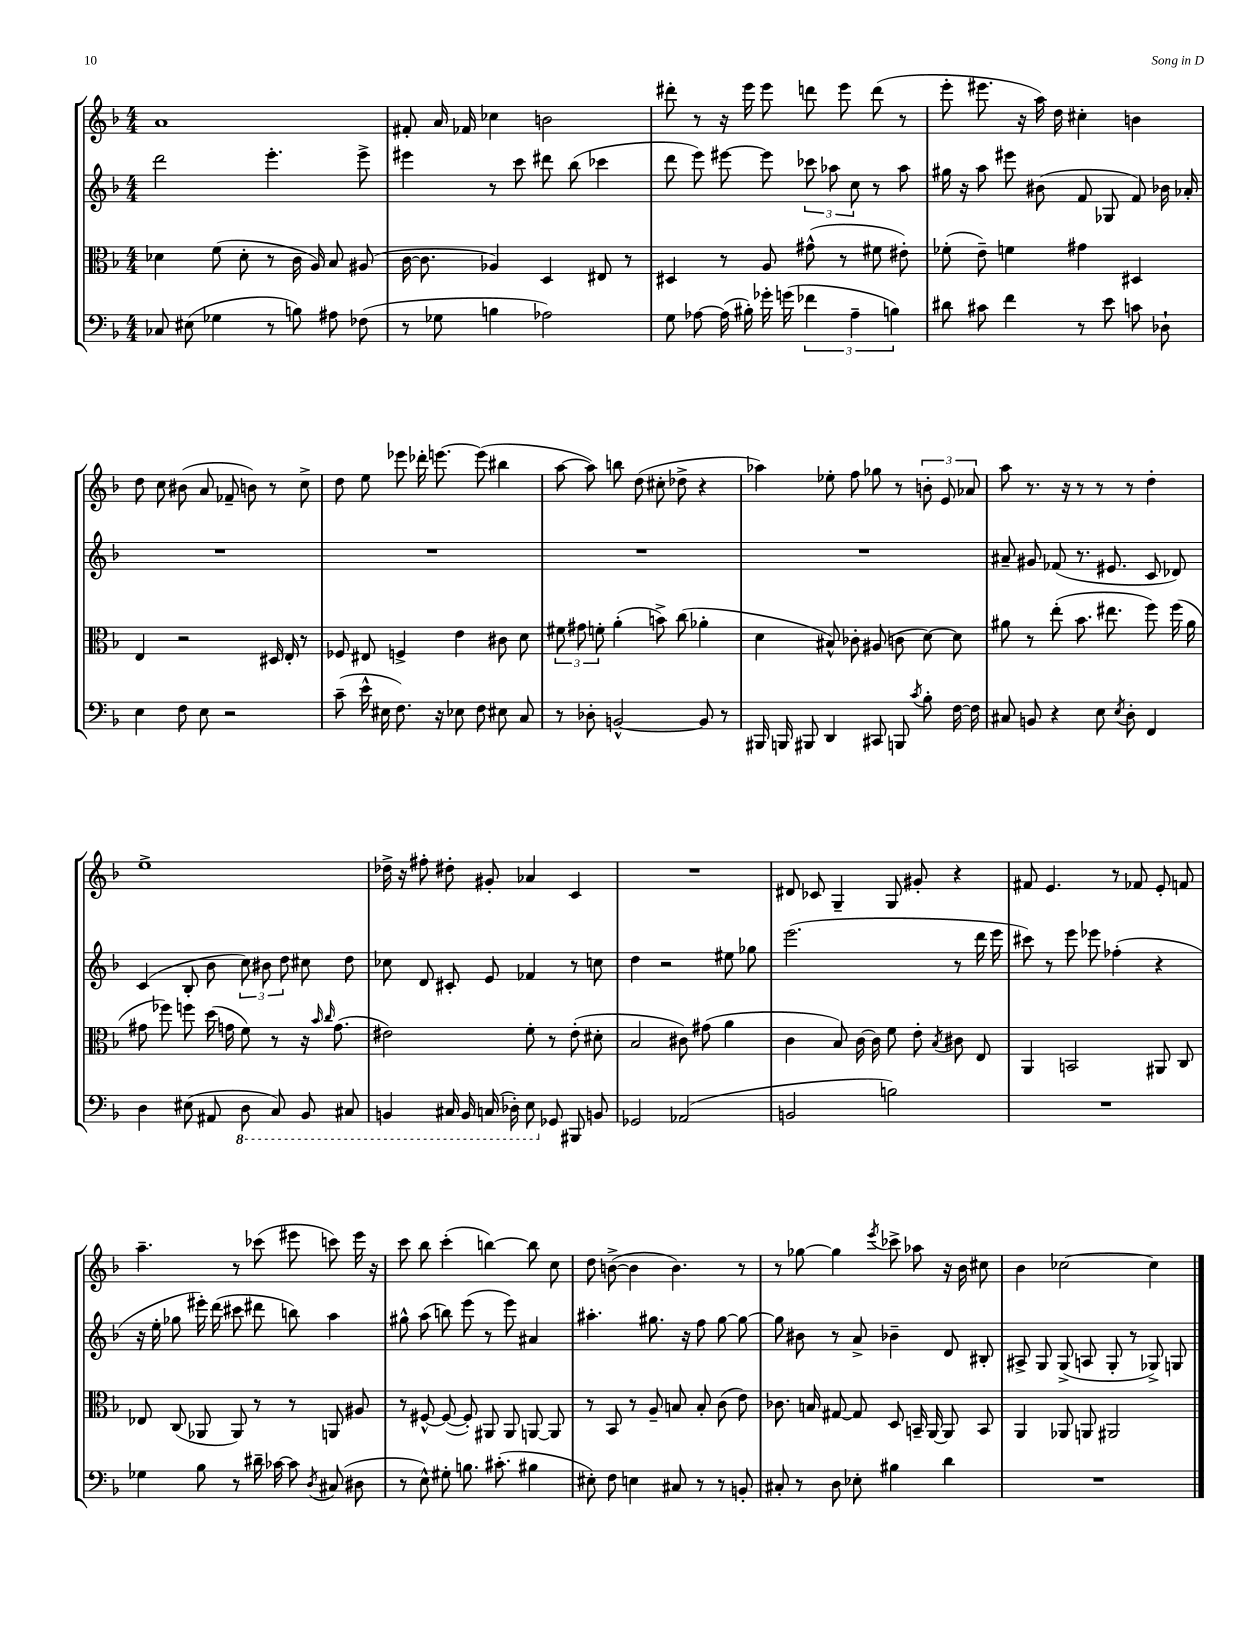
<<
\new StaffGroup <<
\new Staff = "s0" {
    \clef treble \key f \major \numericTimeSignature \time 4/4
    \autoBeamOff a'1 |
    fis'8-. a'16 fes'16 ces''4 b'2 |
    dis'''8-. r8 r16 e'''16 e'''8 d'''8 e'''8 d'''8( r8 |
    e'''8-. eis'''8. r16 a''16) d''16 cis''4-. b'4 |
    d''8 c''8 bis'8( a'8 fes'8-- b'8) r8 c''8-> |
    d''8 e''8 ees'''8 des'''16-. e'''8.~ e'''8( bis''4 |
    a''8~ a''8) b''8 d''8( cis''8-. des''8-> r4 |
    aes''4) ees''8-. f''8 ges''8 r8 \tuplet 3/2 { b'8-. e'8 aes'8 } |
    a''8 r8. r16 r8 r8 r8 d''4-. |
    e''1-> |
    des''16-> r16 fis''8-. dis''8-. gis'8-. aes'4 c'4 |
    R1 |
    dis'8 ces'8 g4-- g8 gis'8-. r4 |
    fis'8 e'4. r8 fes'8 e'8-. f'8 |
    a''4.-- r8 ces'''8( eis'''8 c'''8) eis'''16 r16 |
    c'''8 bes''8 c'''4-.( b''4~) b''8 c''8 |
    d''8 b'8~->( b'4 b'4.) r8 |
    r8 ges''8~ ges''4 \acciaccatura { e'''8 } ces'''8-> aes''8 r16 bes'16 cis''8 |
    bes'4 ces''2~ ces''4 \bar "|." |
}
\new Staff = "s1" {
    \clef treble \key f \major \numericTimeSignature \time 4/4
    \autoBeamOff d'''2 e'''4.-. e'''8-> |
    eis'''4 r8 c'''8 dis'''8 bes''8( ces'''4 |
    d'''8 e'''8) eis'''8~ eis'''8 \tuplet 3/2 { ces'''8 aes''8 c''8 } r8 aes''8 |
    gis''16 r16 a''8 eis'''8 bis'8( f'8 ges8 f'8) bes'16 aes'16-. |
    R1 |
    R1 |
    R1 |
    R1 |
    ais'8-- gis'8 fes'8( r8. eis'8. c'8 des'8) |
    c'4( bes8-. bes'8 \tuplet 3/2 { c''8) bis'8 d''8 } cis''8 d''8 |
    ces''8 d'8 cis'8-. e'8 fes'4 r8 c''8 |
    d''4 r2 eis''8 ges''8 |
    e'''2.( r8 d'''16 e'''16 |
    cis'''8) r8 e'''8 ees'''8 fes''4-.( r4 |
    r16 e''16-. ges''8 eis'''16-.) d'''16( cis'''8 dis'''8 b''8) a''4 |
    gis''8-^ a''8( b''8) e'''8( r8 e'''8) ais'4 |
    ais''4.-. gis''8. r16 f''8 gis''8~ gis''8~ |
    gis''8 bis'8 r8 a'8-> bes'4-- d'8 bis8-. |
    ais8-> g8 g8->( a8 g8-. r8 ges8->) g8 \bar "|." |
}
\new Staff = "s2" {
    \clef alto \key f \major \numericTimeSignature \time 4/4
    \autoBeamOff des'4 f'8( des'8-. r8 c'16 a16) bes8 ais8( |
    c'16~ c'8. aes4) d4 eis8 r8 |
    dis4 r8 a8 gis'8-^( r8 fis'8 eis'8-.) |
    fes'8-.( e'8--) f'4 gis'4 dis4 |
    e4 r2 dis16 e16-. r8 |
    fes8 eis8 f4-> e'4 cis'8 d'8 |
    \tuplet 3/2 { fis'8 gis'8 f'8-. } a'4-.( b'8->) c''8( aes'4-. |
    d'4 bis8-^) ces'8-. ais8( c'8 d'8~) d'8 |
    ais'8 r8 e''8-.( bes'8. eis''8. f''8) f''16( ais'16 |
    gis'8 fes''8) f''8 d''16( g'16 f'8) r8 r16 \grace { bes'16 c''16 } g'8.( |
    eis'2) f'8-. r8 eis'8-.( dis'8-. |
    bes2 cis'8) gis'8( a'4 |
    c'4 bes8) c'16~ c'16 f'8 e'8-. \acciaccatura { bes8 } cis'8 e8 |
    a,4 b,2 ais,8 c8 |
    ees8 c8( aes,8 aes,8) r8 r8 a,8 ais8 |
    r8 fis8~-^ fis8~( fis8-.) ais,8 ais,8 a,8~ a,8 |
    r8 bes,8 r8 a8-- b8 b8-. c'8( e'8) |
    ces'8. b16 gis8~ gis8 d8 b,16-- a,16~ a,8 b,8 |
    a,4 aes,8 a,8 ais,2 \bar "|." |
}
\new Staff = "s3" {
    \clef bass \key f \major \numericTimeSignature \time 4/4
    \autoBeamOff ces8 eis8( ges4 r8 b8) ais8 fes8( |
    r8 ges8 b4 aes2) |
    g8 aes8~ aes16( bis16-.) ges'16-. g'16( \tuplet 3/2 { fes'4 aes4-- b4) } |
    dis'8 cis'8 f'4 r8 e'8 c'8 des8-! |
    e4 f8 e8 r2 |
    c'8--( e'16-^ eis16 f8.) r16 ees8 f8 eis8 c8 |
    r8 des8-. b,2~-^ b,8 r8 |
    bis,,16 b,,16 bis,,8 d,4 cis,8 b,,8 \acciaccatura { c'8 } bes8-. f16~ f16 |
    cis8 b,8 r4 e8 \acciaccatura { e8 } d8-. f,4 |
    d4 eis8( ais,8 \ottava #-1 d,8 c,8) bes,,8 cis,8 |
    b,,4 cis,16 b,,16 c,16( des,16-.) e,8 \ottava #0 ges,8 bis,,8 b,8 |
    ges,2 aes,2( |
    b,2 b2) |
    R1 |
    ges4 bes8 r8 dis'16-- ces'16~ ces'8 \acciaccatura { d8 } cis8( dis8 |
    r8 e8-^) gis8-. b8. cis'8.-.( bis4 |
    eis8-.) f8 e4 cis8 r8 r8 b,8-. |
    cis8-. r8 d8 ees8-. bis4 d'4 |
    R1 \bar "|." |
}
>>
>>
\layout { \context { \Score \remove "Bar_number_engraver" } }
